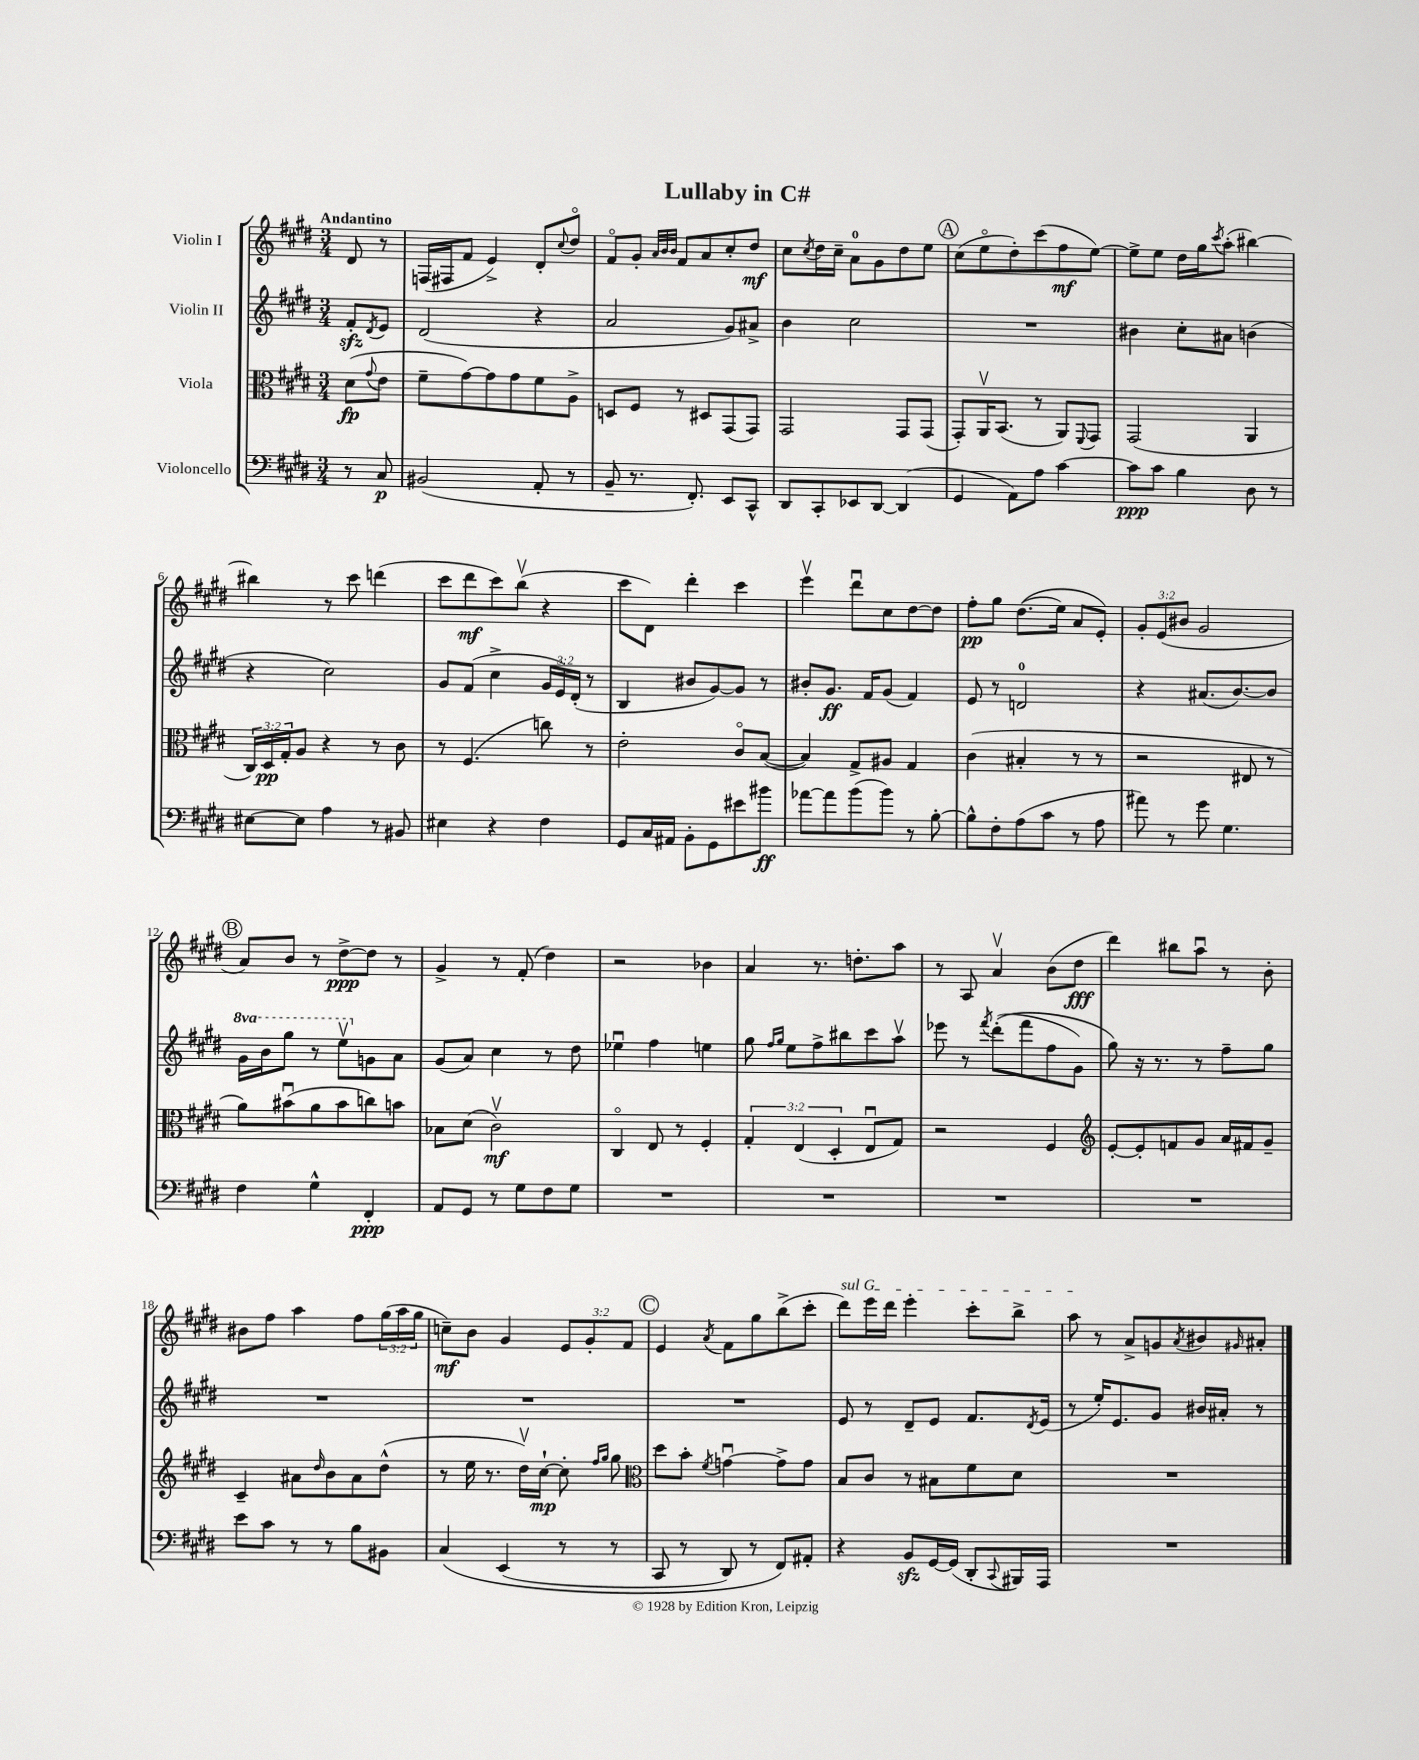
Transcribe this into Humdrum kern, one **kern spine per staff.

**kern	**kern	**kern	**kern
*staff4	*staff3	*staff2	*staff1
*clefF4	*clefC3	*clefG2	*clefG2
*k[f#c#g#d#]	*k[f#c#g#d#]	*k[f#c#g#d#]	*k[f#c#g#d#]
*M3/4	*M3/4	*M3/4	*M3/4
8r	(8d#	8f#'	8d#
.	8qqg#	8qd#	.
8C#	8e	8e	8r
=	=	=	=
(2BB#	8f#~	(2d#	(16F
.	.	.	16F#
.	[8g#)	.	8f#
.	8g#]	.	4e^)
.	8g#	.	.
8AA'	8f#	4r	8d#'
.	.	.	8qqcc#
8r	8A^	.	8dd#o
=	=	=	=
8BB~	8D	2a	8f#o
8.r	8F#	.	8g#'
.	.	.	32qqa
.	.	.	32qqb
.	.	.	32qqb
.	8r	.	8f#
8.FF#')	.	.	.
.	8D#	.	8a
8EE	(8GG#	8g#)	8cc#'
8CC#^^	8GG#)	8a#^	8dd#
=	=	=	=
8DD#	2GG#	4b	8cc#
.	.	.	8qcc#
8CC#'	.	.	16dd#
.	.	.	16cc#~
8EE-	.	2cc#	8a
[8DD#	.	.	8g#
(4DD#]	8GG#	.	8dd#
.	(8GG#	.	8ee
=	=	=	=
4GG#	8GG#')	2.r	(8cc#
.	16AAv	.	8eeo
.	(8.BB	.	.
8AA)	.	.	8dd#')
8A	8r	.	(8ccc#
[4c#	8AA)	.	8ff#
.	8qqFF#	.	.
.	8GG#	.	[8ee)
=	=	=	=
8c#]	(2GG#	4b#	8ee^]
8c#	.	.	8ee
4B	.	8cc#'	16dd#
.	.	.	16gg#
.	.	.	8qccc#
.	.	8a#	(8aa'
8D#	4AA	(4b	[4bb#)
8r	.	.	.
=	=	=	=
[8E#	24C#)	4r	4bb#]
.	24D#	.	.
.	24G#'	.	.
8E#]	8A	.	.
4A	4r	2cc#)	8r
.	.	.	8ccc#
8r	8r	.	(4ddd
8BB#	8c#	.	.
=	=	=	=
4E#	8r	8g#	8ccc#
.	(4.F#	(8f#	8ddd#
4r	.	4cc#^	8ccc#)
.	.	.	(8bbv
4F#	8cc)	24g#	4r
.	.	24e)	.
.	.	(24d#'	.
.	8r	8r	.
=	=	=	=
8GG#	2e'	4B	8ccc#
16C#	.	.	8d#)
16AA#	.	.	.
8BB'	.	8b#	4ddd#'
8GG#	.	[8g#)	.
8e#	8c#o	8g#]	4ccc#
8b#	([8B	8r	.
=	=	=	=
[8a-	4B])	8b#'	4eeev
8a-]	.	8.g#	.
(8b	8G#^	.	8ddd#u
.	.	16f#	.
8b)	8A#	(8g#	8cc#
8r	4G#	4f#)	[8dd#
[8B'	.	.	8dd#]
=	=	=	=
8B^^]	(4c#	8e	8ff#'
8F#'	.	8r	8gg#
(8A	4B#'	2d	&((8.dd#
8c#	.	.	.
.	.	.	16ee)
8r	8r	.	8a
8A	8r	.	8e'&)
=	=	=	=
8a#)	2r	4r	12g#'
.	.	.	(12e
8r	.	.	.
.	.	.	12b#
8g#	.	(8.a#	2g#
4.G#	.	.	.
.	.	[8.b)	.
.	8E#	.	.
.	8r	8b]	.
=	=	=	=
4F#	8a)	16gg#	8a)
.	.	16bb	.
.	(8b#u	8ggg#	8b
4G#^^	8a	8r	8r
.	8b#	8eeev	[8dd#^
4FF#'	8cc)	8g	8dd#]
.	8b	8a	8r
=	=	=	=
8AA	8B-	(8g#	4g#^
8GG#	(8d#	8a)	.
8r	2c#v)	4cc#	8r
8G#	.	.	(8f#'
8F#	.	8r	4dd#)
8G#	.	8dd#	.
=	=	=	=
2.r	4C#o	4ee-u	2r
.	8E	4ff#	.
.	8r	.	.
.	4F#'	4ee	4b-
=	=	=	=
2.r	6G#'	8gg#	4a
.	.	16qqff#	.
.	.	16qqgg#	.
.	.	8ee	.
.	(6E	.	.
.	.	8ff#^	8.r
.	6D#'	.	.
.	.	8bb#	.
.	.	.	8.dd'
.	8Eu	8ccc#	.
.	8G#)	8aav	8aa
=	=	=	=
2.r	2r	8eee-	8r
.	.	8r	8A
.	.	8qfff#	.
.	.	&((8ddd#'	4av
.	.	8fff#	.
.	4F#	8ff#	(8b
.	.	8g#)	8dd#
=	=	=	=
*	*clefG2	*	*
2.r	[8e'	8gg#&)	4ddd#)
.	8e']	16r	.
.	.	8.r	.
.	8f	.	8bb#
.	8g#	8r	8aau
.	16a	8ff#~	8r
.	16f#	.	.
.	8g#~	8gg#	8b'
=	=	=	=
8e	4c#~	2.r	8b#
8c#	.	.	8ff#
8r	8a#	.	4aa
.	16qqdd#	.	.
8r	8b	.	.
8B	8a#	.	8ff#
8BB#	(8dd#^^	.	(24gg#
.	.	.	24aa
.	.	.	24gg#
=	=	=	=
&(4C#	8r	2.r	8cc~)
.	16ee	.	8b
.	8.r	.	.
(4EE	.	.	4g#
.	16dd#v)	.	.
.	[16cc#`	.	.
8r	8cc#']	.	12e
.	.	.	12g#'
.	16qqff#	.	.
.	16qqgg#	.	.
8r	8gg#	.	.
.	.	.	12f#
=	=	=	=
*	*clefC3	*	*
8CC#	8dd#	2.r	4e
8r	8b'	.	.
.	8qf#	.	8qa
8DD#)	[4gu	.	8f#
8r	.	.	8gg#
8FF#&)	8g^]	.	(8bb^
8AA#'	8g	.	8ccc#'
=	=	=	=
4r	8B	8e	8ddd#)
.	8c#	8r	16eee
.	.	.	16ddd#
8BB	8r	8d#~	4eee'
[16GG#	8B#	8e	.
(16GG#]	.	.	.
8DD#'	8f#	8.f#	8ccc#'
8qqCC#	.	.	.
16BBB#)	8d#	.	8bb^
.	.	8qd#	.
16AAA	.	(16e	.
=	=	=	=
2.r	2.r	8r	8aa
.	.	16ee')	8r
.	.	8.e	.
.	.	.	8a^
.	.	8g#	8g
.	.	.	8qa
.	.	16b#	8b#
.	.	16a#'	.
.	.	.	16qqg#
.	.	8r	8a#'
==	==	==	==
*-	*-	*-	*-
